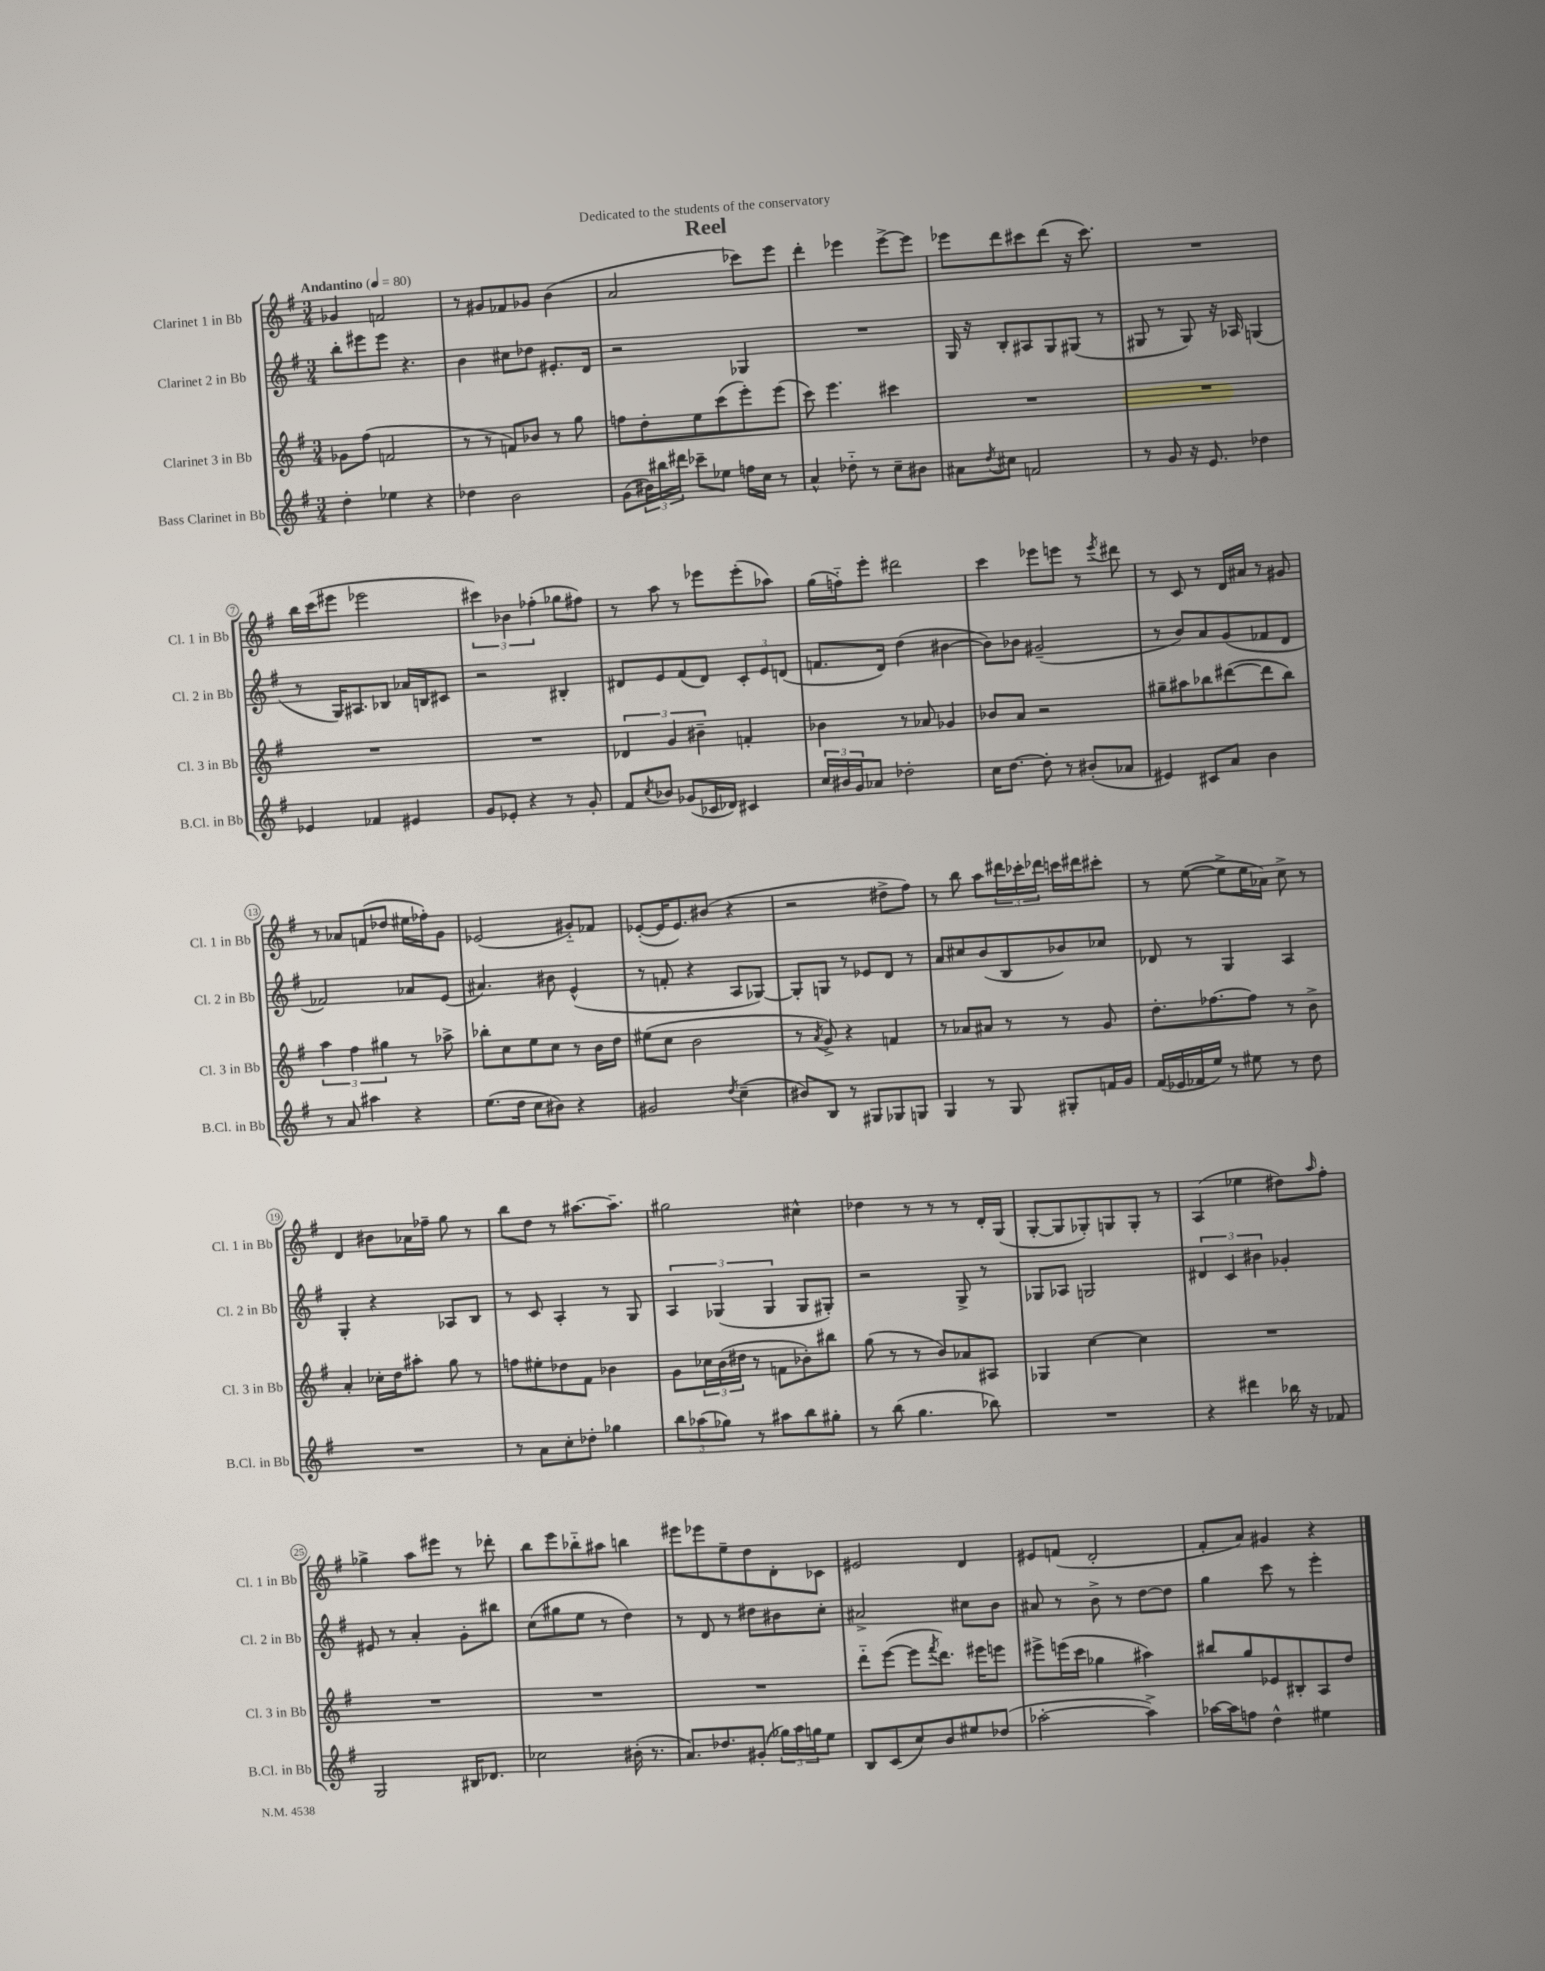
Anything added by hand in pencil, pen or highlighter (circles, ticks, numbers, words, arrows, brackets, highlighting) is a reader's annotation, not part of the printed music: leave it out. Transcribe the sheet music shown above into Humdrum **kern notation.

**kern	**kern	**kern	**kern
*part4	*part3	*part2	*part1
*staff4	*staff3	*staff2	*staff1
*I"Bass Clarinet in Bb	*I"Clarinet 3 in Bb	*I"Clarinet 2 in Bb	*I"Clarinet 1 in Bb
*I'B.Cl. in Bb	*I'Cl. 3 in Bb	*I'Cl. 2 in Bb	*I'Cl. 1 in Bb
*clefG2	*clefG2	*clefG2	*clefG2
*k[f#]	*k[f#]	*k[f#]	*k[f#]
*M3/4	*M3/4	*M3/4	*M3/4
*MM80	*MM80	*MM80	*MM80
=1	=1	=1	=1
!	!	!	!LO:TX:a:B:t=Andantino
4dd'\	8g-X\L	8bb'\L	4g-X/
.	(8ff#\J	8eee#X\	.
4ee-X\	2fn/	8eee#\J	2fn/
.	.	4.r	.
4r	.	.	.
=2	=2	=2	=2
4dd-X\	8r	4b\	8r
.	8r	.	8g#X/L
2b\	8fn/L)	8cc#X\L	8f-X/
.	8b-X/J	8dd-X\J	8g-X/J
.	8r	8.e#X'/L	(4b\
.	8gg\	.	.
.	.	16d/Jk	.
=3	=3	=3	=3
(8g\L	8ffn\L	2r	2a/
24b#X\L)	8dd'\	.	.
24bb#X\	.	.	.
24ddd#X\JJ	.	.	.
8ccc-X~\L	8ee\	.	.
8ee-X\J	(8ccc\	.	.
16ffn\LL	8eee'\)	4G-X/	8ccc-X\L)
16cc\JJ	.	.	.
8r	(8eee\J	.	8eee\J
=4	=4	=4	=4
4a^^/	8ccc\)	2.r	4ddd'\
.	4.eee\	.	.
8dd-X\	.	.	4eee-X\
8r	.	.	.
8cc~\L	4ccc#X\	.	[8eee-^\L
8b#X\J	.	.	8eee-\J]
=5	=5	=5	=5
8a#X\L	2.r	16G/	8eee-X\L
.	.	16r	.
8qdd/	.	.	.
8cc#X\J	.	8B'/L	8ddd\
2fn/	.	8A#X/	8ccc#X\
.	.	8G/	(8ddd\J
.	.	(8G#X/J	16r
.	.	.	8.ccc#\)
.	.	8r	.
=6	=6	=6	=6
8r	2.r	8G#X/	2.r
8g/	.	8r	.
16r	.	8G#/)	.
8.e/	.	.	.
.	.	16r	.
.	.	16A-X/	.
4dd-X\	.	(4Gn/	.
!!LO:LB:g=z
=7	=7	=7	=7
4e-X/	2.r	8r	16bb\LL
.	.	.	(16ccc\J
.	.	16G/KL)	8eee#X\J
.	.	8.A#X/	.
4f-X/	.	.	2eee-X\
.	.	8B-X/J	.
4e#X/	.	16a-X/LL	.
.	.	16Bn/J	.
.	.	8c#X/J	.
=8	=8	=8	=8
8g/L	2.r	2r	6ccc#X\)
8e-X'/J	.	.	.
.	.	.	6b-X\
4r	.	.	.
.	.	.	(6ff-X'\
8r	.	4B#X'/	8gg-X\L
8g'/	.	.	8ff#X\J)
=9	=9	=9	=9
8f#/L	6d-X/	8d#X/L	8r
8qcc/	.	.	.
8b-X/J	.	8e/	8aa\
.	6g/	.	.
(8g-X/L	.	(8f#/	8r
.	6b#X~\	.	.
16c-X/L	.	8d#/J)	8eee-X\L
16d-X/JJ)	.	.	.
4c#X/	4fn'/	12c'/L	(8eee-'\
.	.	12e/	.
.	.	.	8aa-X\J)
.	.	(12dn/J	.
=10	=10	=10	=10
24cc/LL	4b-X\	8.fn/L	(16gg\LL
24b#X/	.	.	.
.	.	.	16ffn\J)
24g/J	.	.	.
8a-X/J	.	.	8eee'\J
.	.	16d/Jk)	.
2dd-X'\	8r	(4dd\	2ddd#X\
.	8a-X/	.	.
.	4g-X/	[4b#X\	.
=11	=11	=11	=11
16cc\KL	8b-X/L	8b#\L])	4ccc\
[8.dd\J	.	.	.
.	8a/J	8b-X\J	.
8dd'\]	2r	(2g#X~/	8eee-X\L
8r	.	.	8eeen\J
(8b#X'/L	.	.	8r
.	.	.	8qeee/
8a-X/J	.	.	8ddd#X\
=12	=12	=12	=12
4e#X/)	8gg#X~\L	8r	8r
.	8aa#X\	8b/L)	8c/
8c#X/L	8bb-X\	8a/	8r
8a/J	([8ddd#X\	(8g/	16d/LL
.	.	.	16a#X/JJ
4b\	8ddd#\]	8f-X/	8r
.	8bb-\J)	8d/J	8g#X/
!!LO:LB:g=z
=13	=13	=13	=13
8r	6aa\	2f-X/)	8r
8a/	.	.	8a-X/L
.	6ff#\	.	.
4aa#X\	.	.	(8fn/
.	6gg#X\	.	.
.	.	.	8dd-X/J
4r	8r	8a-X/L	16ee#X\LL
.	.	.	16ff-X'\J)
.	8aa-X^\	(8e/J	8g\J
=14	=14	=14	=14
(8.ee\L	8bb-X'\L	4.a#X/)	(2e-X/
.	8cc\	.	.
16dd\Jk	.	.	.
8cc\L	8ee\	.	.
8b#X\J)	8cc\J	8b#X\	.
4r	8r	(4e^^/	8g#X/L)
.	16b\LL	.	8f-X/J
.	16dd\JJ	.	.
=15	=15	=15	=15
2g#X/	(8ee#X\L	8r	([8e-X'/L
.	8cc\J	8fn'/	16e-/K]
.	.	.	8.e-/)
.	2b\	4r	.
.	.	.	(8b#X/J
8qdd/	.	.	.
(4cc~\	.	8A/L	4r
.	.	[8G-X/J)	.
=16	=16	=16	=16
8b#X/L)	8r	8G-'/L]	2r
.	8qa/	.	.
8B/J	8g^/)	8Gn/J	.
8r	4r	8r	.
8G#X/L	.	8e-X/L	.
8G-X/	4fn/	8d/J	8dd#X^\L
8Gn/J	.	8r	8ff#\J)
=17	=17	=17	=17
4G/	8r	8a/L	8r
.	8a-X/L	8cc#X/	8bb\
8r	8a#X/J	(8b/	8aa\L
8G/	8r	8B/	24ddd#X\L
.	.	.	24ccc-X'\
.	.	.	24ddd-X\JJ
8G#X'/L	8r	8b-X/)	16cccn\LL
.	.	.	16ddd#X\J
16fn/L	8g/	8cc-X/J	8ccc#X'\J
16g/JJ	.	.	.
=18	=18	=18	=18
(16f#/LL	8.dd'\L	8d-X/	8r
16e-X/	.	.	.
16f-X/	.	8r	([8ee\
16ee/JJ)	[8.ff-X\	.	.
8r	.	4G/	8ee^\L]
8ee#X\	8ff-\J]	.	16ee\L
.	.	.	16a-X\JJ)
8r	8r	4A/	8cc^\
8dd\	8b^\	.	8r
!!LO:LB:g=z
=19	=19	=19	=19
2.r	4a'/	4G'/	4d/
.	16cc-X'\LL	4r	8b#X\L
.	16dd\J	.	.
.	8aa#X'\J	.	16a-X\L
.	.	.	16ff-X~\JJ
.	8gg\	8A-X/L	8gg\
.	8r	8B/J	8r
=20	=20	=20	=20
8r	8ffn\L	8r	8bb\L
8a\L	8ee#X'\	8c/	8dd\J
8cc'\	8dd-X\	4A'/	8r
8dd-X'\J	8f#\J	.	[8.aa#X\L
4gg-X\	4b-X\	8r	.
.	.	.	8.aa#~\J]
.	.	8G/	.
=21	=21	=21	=21
12bb\L	8g\L	6A/	2gg#X\
(12aa-X\	.	.	.
.	24cc-X\L	.	.
12gg-X\J)	(24b\	(6G-X/	.
.	24dd#X\JJ	.	.
8r	8r	.	.
.	.	6G-/	.
8aa#X\L	8fn\L	.	.
8bb\	8b-X'\)	8G-/L	4cc#X^^\
8gg#X'\J	8bb#X\J	8G#X'/J)	.
=22	=22	=22	=22
8r	(8gg\	2r	4dd-X\
(8bb\	8r	.	.
4.gg\	8r	.	8r
.	8b/L)	.	8r
.	8a-X/	8G^/	8r
8bb-X\)	8A#X/J	8r	16d'/LL
.	.	.	(16G/JJ
=23	=23	=23	=23
2.r	4G-X/	8G-X/L	[8G'/L
.	.	8A-X/J	8G/]
.	[4cc\	2Gn/	8G-X'/)
.	.	.	8Gn/
.	4cc\]	.	8G'/J
.	.	.	8r
=24	=24	=24	=24
4r	2.r	6d#X/	(4A/
.	.	6c/	.
4ddd#X\	.	.	4ee-X\
.	.	6b#X\	.
16bb-X\	.	4g-X'/	8dd#X\L)
16r	.	.	.
.	.	.	16qqaa/
8f-X/	.	.	8ff#'\J
!!LO:LB:g=z
=25	=25	=25	=25
2G/	2.r	8e#X/	4gg-X^\
.	.	8r	.
.	.	4a'/	8aa\L
.	.	.	8eee#X\J
16B#X/KL	.	8g'\L	8r
8.d-X/J	.	.	.
.	.	8bb#X\J	8ddd-X'\
=26	=26	=26	=26
2cc-X\	2.r	(8cc\L	8bb\L
.	.	8gg#X\	8eee\
.	.	8ee\J	8bb-X\
.	.	8r	8aa#X\J
(16b#X'\	.	4dd\)	4bbn\
8.r	.	.	.
=27	=27	=27	=27
8.a/L)	2.r	8r	8eee#X\L
.	.	8d/	8eee-X\
8.dd-X/	.	.	.
.	.	8r	8ee~\
(8g#X'/J	.	8dd#X\L	8dd\
24gg-X\LL)	.	8b#X\	8d'\
24aa\	.	.	.
24ggn\J	.	.	.
8ee\J	.	8cc'\J	8c-X\J
=28	=28	=28	=28
8B/L	8ddd\L	2a#X^/	2e#X/
(8c/	([8eee\J	.	.
8cc/)	8eee\L]	.	.
.	8qfff#/	.	.
8b/	8.ddd\J)	.	.
8ee#X/	.	8cc#X\L	4d/
.	16eee#X\KL	.	.
(8dd-X/J	8eeen\J	8b\J	.
=29	=29	=29	=29
[2aa-X'\	8eee#X^\L	8a#X/	8e#X/L
.	(16eeen\L	8r	(8fn/J
.	16ccc\JJ	.	.
.	4gg-X\	8b^\	2d'/
.	.	8r	.
4aa-^\])	4aa#X\)	[8dd\L	.
.	.	8dd\J]	.
=30	=30	=30	=30
[16aa-X\LL	8bb#X/L	4gg\	8f#'/L
16aa-\J]	.	.	.
8ffn\J	8gg/	.	8a/J)
4dd^^\	8e-X/	8ccc\	4g#X/
.	8B#X'/	8r	.
4ee#X\	8A/	4eee'\	4r
.	8dd/J	.	.
==	==	==	==
*-	*-	*-	*-
